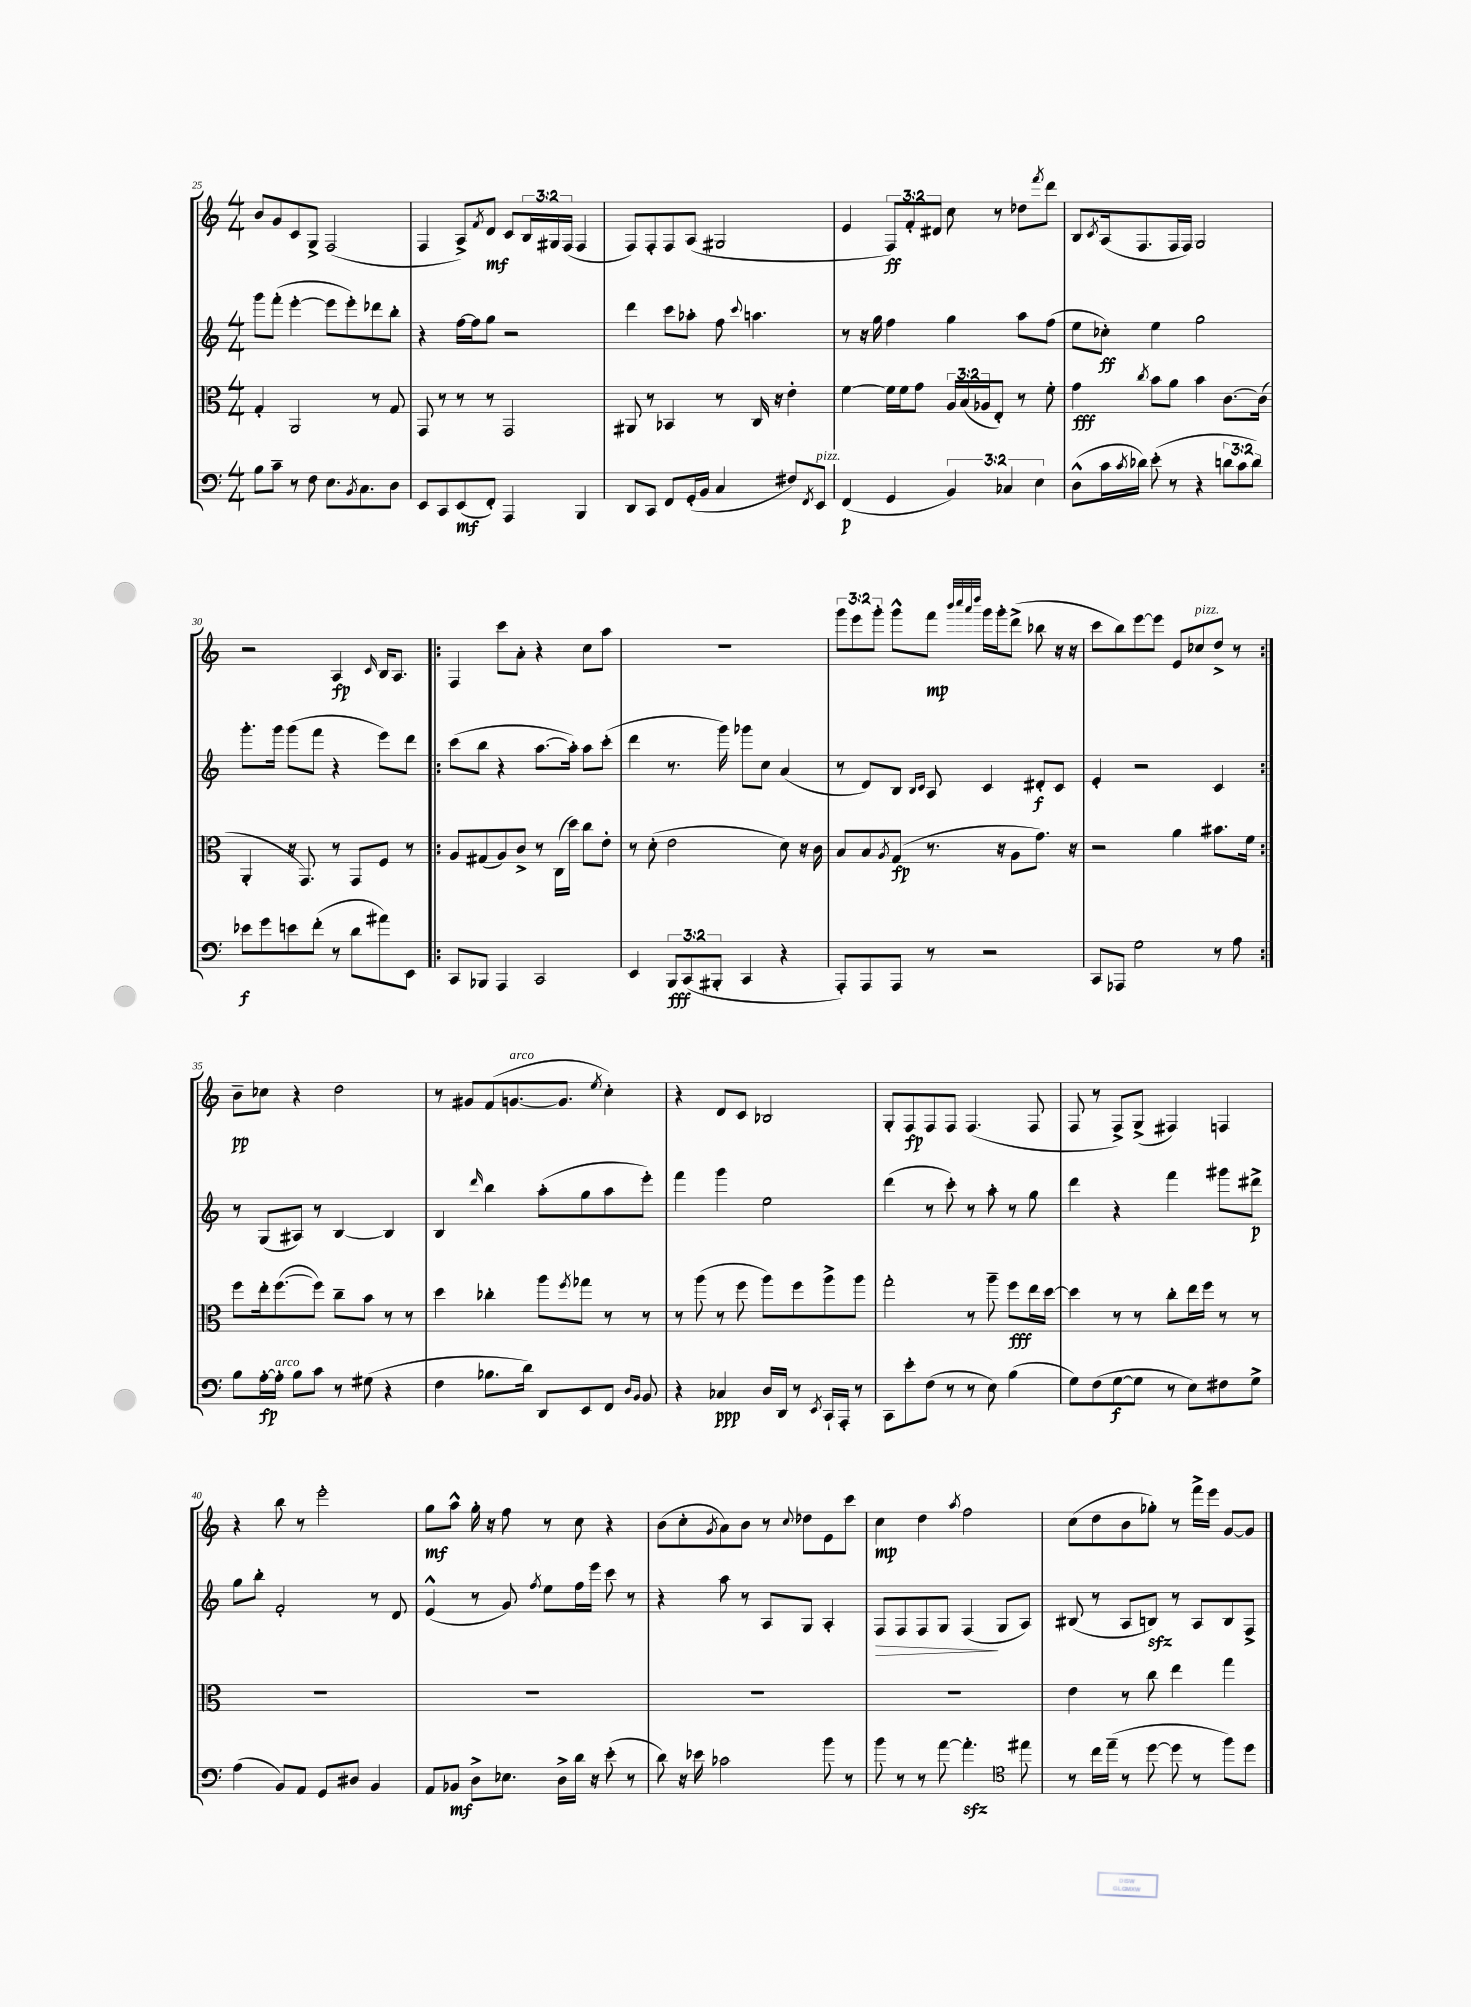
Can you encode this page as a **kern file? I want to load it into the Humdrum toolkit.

**kern	**dynam	**kern	**dynam	**kern	**dynam	**kern	**dynam
*part4	*part4	*part3	*part3	*part2	*part2	*part1	*part1
*staff4	*staff4	*staff3	*staff3	*staff2	*staff2	*staff1	*staff1
*clefF4	*	*clefC3	*	*clefG2	*	*clefG2	*
*k[]	*	*k[]	*	*k[]	*	*k[]	*
*M4/4	*	*M4/4	*	*M4/4	*	*M4/4	*
=25	=25	=25	=25	=25	=25	=25	=25
8B\L	.	4G'/	.	8ggg\L	.	8b/L	.
8c~\J	.	.	.	(8fff'\J	.	8g/	.
8r	.	2AA/	.	[4eee'\	.	8c/	.
8F\	.	.	.	.	.	8G^/J	.
8.E\L	.	.	.	8eee\L]	.	(2F/	.
.	.	.	.	8eee'\)	.	.	.
8qBB/	.	.	.	.	.	.	.
8.C\	.	.	.	.	.	.	.
.	.	8r	.	8ddd-X\	.	.	.
8D\J	.	8G/	.	8bb'\J	.	.	.
=26	=26	=26	=26	=26	=26	=26	=26
8EE/L	.	8GG/	.	4r	.	4F/	.
8CC/	.	8r	.	.	.	.	.
(8EE/	mf	8r	.	[16ff\LL	.	8A^/L)	.
.	.	.	.	16ff\J]	.	.	.
.	.	.	.	.	.	8qf/	.
8FF'/J)	.	8r	.	8gg\J	.	8d/J	mf
4AAA/	.	2GG/	.	2r	.	8c/L	.
.	.	.	.	.	.	24B/L	.
.	.	.	.	.	.	24G#X/	.
.	.	.	.	.	.	(24F/JJ	.
4BBB/	.	.	.	.	.	4F/	.
=27	=27	=27	=27	=27	=27	=27	=27
8DD/L	.	8AA#X/	.	4ddd\	.	8F/L)	.
8CC/J	.	8r	.	.	.	8F'/	.
8FF/L	.	4BB-X/	.	8ccc\L	.	8F/	.
(16GG'/L	.	.	.	8aa-X'\J	.	(8A/J	.
16BB/JJ	.	.	.	.	.	.	.
4C/	.	8r	.	8ff\	.	2G#X/	.
.	.	.	.	8qqccc/	.	.	.
.	.	16C/	.	4.aan\	.	.	.
.	.	16r	.	.	.	.	.
8F#X/L)	.	4e'\	.	.	.	.	.
8qFF/	.	.	.	.	.	.	.
!LO:TX:a:i:t=pizz.	!	!	!	!	!	!	!
8EE/J	.	.	.	.	.	.	.
=28	=28	=28	=28	=28	=28	=28	=28
(4FF/	p	[4f\	.	8r	.	4e/	.
.	.	.	.	16r	.	.	.
.	.	.	.	16gg\	.	.	.
4GG/	.	16f\LL]	.	4ff\	.	12F/L)	ff
.	.	16f\J	.	.	.	.	.
.	.	.	.	.	.	12f'/	.
.	.	8g\J	.	.	.	.	.
.	.	.	.	.	.	12d#X/J	.
6BB/)	.	24A/LL	.	4gg\	.	8cc\	.
.	.	(24B/	.	.	.	.	.
.	.	24A-X/J	.	.	.	.	.
.	.	8E'/J)	.	.	.	8r	.
6C-X/	.	.	.	.	.	.	.
.	.	8r	.	8aa\L	.	8dd-X\L	.
6E\	.	.	.	.	.	.	.
.	.	.	.	.	.	8qfff/	.
.	.	8f'\	.	(8ff\J	.	8ddd\J	.
=29	=29	=29	=29	=29	=29	=29	=29
(8D^^\L	.	4g\	fff	8ee\L	.	8B/L	.
.	.	.	.	.	.	8qc/	.
16c\L	.	.	.	8cc-X'\J)	ff	(16A/k	.
8qc/	.	.	.	.	.	.	.
16d-X\JJ)	.	.	.	.	.	8.F/	.
.	.	8qcc/	.	.	.	.	.
(8e'\	.	8b\L	.	4ee\	.	.	.
8r	.	8a\J	.	.	.	16F/L	.
.	.	.	.	.	.	16F/JJ)	.
4r	.	4b\	.	2gg\	.	2G/	.
12dn\L	.	[8.c\L	.	.	.	.	.
12c\	.	.	.	.	.	.	.
12d\J)	.	.	.	.	.	.	.
.	.	(16c\Jk]	.	.	.	.	.
!!LO:LB:g=z
=30	=30	=30	=30	=30	=30	=30	=30
8e-X\L	f	4AA'/	.	8.ggg'\L	.	2r	.
8g\	.	.	.	.	.	.	.
.	.	.	.	16ggg\Jk	.	.	.
8en\	.	16r	.	(8ggg\L	.	.	.
.	.	8.GG/)	.	.	.	.	.
(8f'\J	.	.	.	8fff\J	.	.	.
8r	.	8r	.	4r	.	4A/	fp
8d\L	.	8GG/L	.	.	.	.	.
.	.	.	.	.	.	16qqc/	.
8a#X\)	.	8F/J	.	8eee\L)	.	16B/KL	.
.	.	.	.	.	.	8.A/J	.
8EE\J	.	8r	.	8ddd\J	.	.	.
=31!|:	=31!|:	=31!|:	=31!|:	=31!|:	=31!|:	=31!|:	=31!|:
8CC/L	.	8A/L	.	(8ccc\L	.	4F/	.
8BBB-X/J	.	(8G#X/	.	8bb\J	.	.	.
4AAA/	.	8A/)	.	4r	.	8ccc\L	.
.	.	8c^/J	.	.	.	8a'\J	.
2CC/	.	8r	.	[8.aa\L	.	4r	.
.	.	(16C\LL	.	.	.	.	.
.	.	16dd\JJ)	.	16aa'\Jk])	.	.	.
.	.	8cc\L	.	8aa\L	.	8cc\L	.
.	.	8e'\J	.	(8ccc'\J	.	8aa\J	.
=32	=32	=32	=32	=32	=32	=32	=32
4EE/	.	8r	.	4ddd\	.	1r	.
.	.	(8d'\	.	.	.	.	.
12BBB/L	fff	2e\	.	8.r	.	.	.
(12CC/	.	.	.	.	.	.	.
12BBB#X'/J	.	.	.	.	.	.	.
.	.	.	.	16ggg\)	.	.	.
4CC/	.	.	.	8ggg-X\L	.	.	.
.	.	.	.	8cc\J	.	.	.
4r	.	8d\)	.	(4a/	.	.	.
.	.	16r	.	.	.	.	.
.	.	16c\	.	.	.	.	.
=33	=33	=33	=33	=33	=33	=33	=33
8AAA'/L)	.	8B/L	.	8r	.	12ggg\L	.
.	.	.	.	.	.	12eee\	.
8AAA/	.	8B/	.	8d/L)	.	.	.
.	.	.	.	.	.	12ggg'\J	.
.	.	8qA/	.	.	.	.	.
8AAA/J	.	(8G/J	fp	8B/J	.	8ggg^^\L	.
.	.	.	.	16qqB/LL	.	.	.
.	.	.	.	16qqc/JJ	.	.	.
8r	.	8.r	.	8A/	.	8fff\J	mp
.	.	.	.	.	.	32qqbbb/LLL	.
.	.	.	.	.	.	32qqcccc/	.
.	.	.	.	.	.	32qqaaa/	.
.	.	.	.	.	.	32qqdddd/JJJ	.
2r	.	.	.	4c/	.	16ggg\LL	.
.	.	16r	.	.	.	16ggg'\J	.
.	.	8A\L	.	.	.	(8ddd^\J	.
.	.	8.g\J)	.	8d#X'/L	f	8bb-X\	.
.	.	.	.	8c/J	.	16r	.
.	.	16r	.	.	.	16r	.
=34	=34	=34	=34	=34	=34	=34	=34
8CC/L	.	2r	.	4e'/	.	8ccc\L	.
8AAA-X/J	.	.	.	.	.	8bb\)	.
2G\	.	.	.	2r	.	[8eee\	.
.	.	.	.	.	.	8eee\J]	.
.	.	4a\	.	.	.	8e/L	.
!	!	!	!	!	!	!LO:TX:a:i:t=pizz.	!
.	.	.	.	.	.	8cc-X/	.
8r	.	8.b#X\L	.	4c/	.	8dd^/J	.
8A\	.	.	.	.	.	8r	.
.	.	16f\Jk	.	.	.	.	.
!!LO:LB:g=z
=35:|!	=35:|!	=35:|!	=35:|!	=35:|!	=35:|!	=35:|!	=35:|!
8B\L	.	8ff\L	.	8r	.	8b~\L	pp
[16A'\L	fp	16ee'\k	.	(8G/L	.	8cc-X\J	.
!LO:TX:a:i:t=arco	!	!	!	!	!	!	!
16A'\JJ]	.	([8.ff\	.	.	.	.	.
8B\L	.	.	.	8A#X/J)	.	4r	.
8c\J	.	8ff\J])	.	8r	.	.	.
8r	.	8cc~\L	.	[4B/	.	2dd\	.
(8G#X\	.	8b\J	.	.	.	.	.
4r	.	8r	.	4B/]	.	.	.
.	.	8r	.	.	.	.	.
=36	=36	=36	=36	=36	=36	=36	=36
4F\	.	4dd\	.	4B/	.	8r	.
.	.	.	.	.	.	8g#X/L	.
.	.	.	.	16qqddd/	.	.	.
8.B-X\L	.	4cc-X'\	.	4bb\	.	(8f/	.
!	!	!	!	!	!	!LO:TX:a:i:t=arco	!
.	.	.	.	.	.	[8.gn/	.
16d\Jk)	.	.	.	.	.	.	.
8DD/L	.	8aa\L	.	(8aa'\L	.	.	.
.	.	.	.	.	.	8.g/J]	.
.	.	8qff/	.	.	.	.	.
8EE/	.	8gg-X\J	.	8gg\	.	.	.
.	.	.	.	.	.	8qee/	.
8FF/J	.	8r	.	8aa\	.	4cc'\)	.
16qqD/LL	.	.	.	.	.	.	.
16qqBB/JJ	.	.	.	.	.	.	.
8BB/	.	8r	.	8eee'\J)	.	.	.
=37	=37	=37	=37	=37	=37	=37	=37
4r	.	8r	.	4fff\	.	4r	.
.	.	(8aa\	.	.	.	.	.
4C-X/	ppp	8r	.	4ggg\	.	8d/L	.
.	.	8ff\	.	.	.	8c/J	.
16D/LL	.	8aa\L)	.	2ee\	.	2B-X/	.
16DD/JJ	.	.	.	.	.	.	.
8r	.	8ff\	.	.	.	.	.
8qEE/	.	.	.	.	.	.	.
16CC`/LL	.	8aa^\	.	.	.	.	.
16AAA'/JJ	.	.	.	.	.	.	.
8r	.	8aa\J	.	.	.	.	.
=38	=38	=38	=38	=38	=38	=38	=38
8CC\L	.	2gg'\	.	(4ddd\	.	8G'/L	.
8e'\	.	.	.	.	.	8F/	fp
(8F\J	.	.	.	8r	.	8F/	.
8r	.	.	.	8ccc'\)	.	8F/J	.
8r	.	8r	.	8r	.	(4.F/	.
8E\)	.	8aa~\	.	8aa'\	.	.	.
(4B\	.	8ff\L	fff	8r	.	.	.
.	.	16ee\L	.	8gg\	.	8F/	.
.	.	[16dd\JJ	.	.	.	.	.
=39	=39	=39	=39	=39	=39	=39	=39
8G\L)	.	4dd\]	.	4ddd\	.	8F/	.
(8F\	.	.	.	.	.	8r	.
[8G\	f	8r	.	4r	.	8F^/L)	.
8G\J]	.	8r	.	.	.	(8G^/J	.
8r	.	8cc'\L	.	4fff\	.	4F#X/)	.
8E\L)	.	16ee\L	.	.	.	.	.
.	.	16ff\JJ	.	.	.	.	.
8F#X\	.	8r	.	8ggg#X\L	.	4Fn/	.
8G^\J	.	8r	.	8ddd#X^\J	p	.	.
!!LO:LB:g=z
=40	=40	=40	=40	=40	=40	=40	=40
(4A\	.	1r	.	8gg\L	.	4r	.
.	.	.	.	8bb'\J	.	.	.
8BB/L)	.	.	.	2f'/	.	8bb\	.
8AA/J	.	.	.	.	.	8r	.
8GG/L	.	.	.	.	.	2eee'\	.
8D#X/J	.	.	.	.	.	.	.
4BB/	.	.	.	8r	.	.	.
.	.	.	.	8d/	.	.	.
=41	=41	=41	=41	=41	=41	=41	=41
8AA/L	.	1r	.	(4e^^/	.	8gg\L	mf
8BB-X/J	mf	.	.	.	.	8aa^^\J	.
8D^\L	.	.	.	8r	.	16gg'\	.
.	.	.	.	.	.	16r	.
8.E-X\J	.	.	.	8g/)	.	8ff\	.
.	.	.	.	8qff/	.	.	.
.	.	.	.	8ee\L	.	8r	.
16D^\LL	.	.	.	.	.	.	.
16d\JJ	.	.	.	16ff\L	.	8cc\	.
16r	.	.	.	16eee\JJ	.	.	.
(8e'\	.	.	.	8ccc\	.	4r	.
8r	.	.	.	8r	.	.	.
=42	=42	=42	=42	=42	=42	=42	=42
8d\)	.	1r	.	4r	.	(8b\L	.
16r	.	.	.	.	.	8cc'\	.
16e-X\	.	.	.	.	.	.	.
.	.	.	.	.	.	8qg/	.
2c-X\	.	.	.	8aa\	.	8a\)	.
.	.	.	.	8r	.	8b\J	.
.	.	.	.	8A/L	.	8r	.
.	.	.	.	.	.	8qqcc/	.
.	.	.	.	8G/J	.	8dd-X\L	.
8b\	.	.	.	4A'/	.	8e\	.
8r	.	.	.	.	.	8ccc\J	.
=43	=43	=43	=43	=43	=43	=43	=43
!	!	!	!	!	!LO:HP:b	!	!
8b\	.	1r	.	8F/L	>	4cc\	mp
8r	.	.	.	8F/	.	.	.
8r	.	.	.	8F/	.	4dd\	.
[8a\	.	.	.	8G/J	.	.	.
.	.	.	.	.	.	8qaa/	.
4.azz'\]	.	.	.	(4F/	.	2ff\	.
.	.	.	.	8G/L	]	.	.
*clefC4	*	*	*	*	*	*	*
8ee#X\	.	.	.	8A/J)	.	.	.
=44	=44	=44	=44	=44	=44	=44	=44
8r	.	4e\	.	(8B#X/	.	(8cc\L	.
16cc\LL	.	.	.	8r	.	8dd\	.
(16ee~\JJ	.	.	.	.	.	.	.
8r	.	8r	.	8A/L	.	8b\	.
[8dd\	.	8cc\	.	8Bnzz/J)	.	8gg-X'\J)	.
8dd\]	.	4ee\	.	8r	.	8r	.
8r	.	.	.	8A/L	.	16fff^\LL	.
.	.	.	.	.	.	16eee\JJ	.
8ff\L)	.	4gg\	.	8B/	.	[8g/L	.
8dd\J	.	.	.	8F^/J	.	8g/J]	.
==	==	==	==	==	==	==	==
*-	*-	*-	*-	*-	*-	*-	*-
